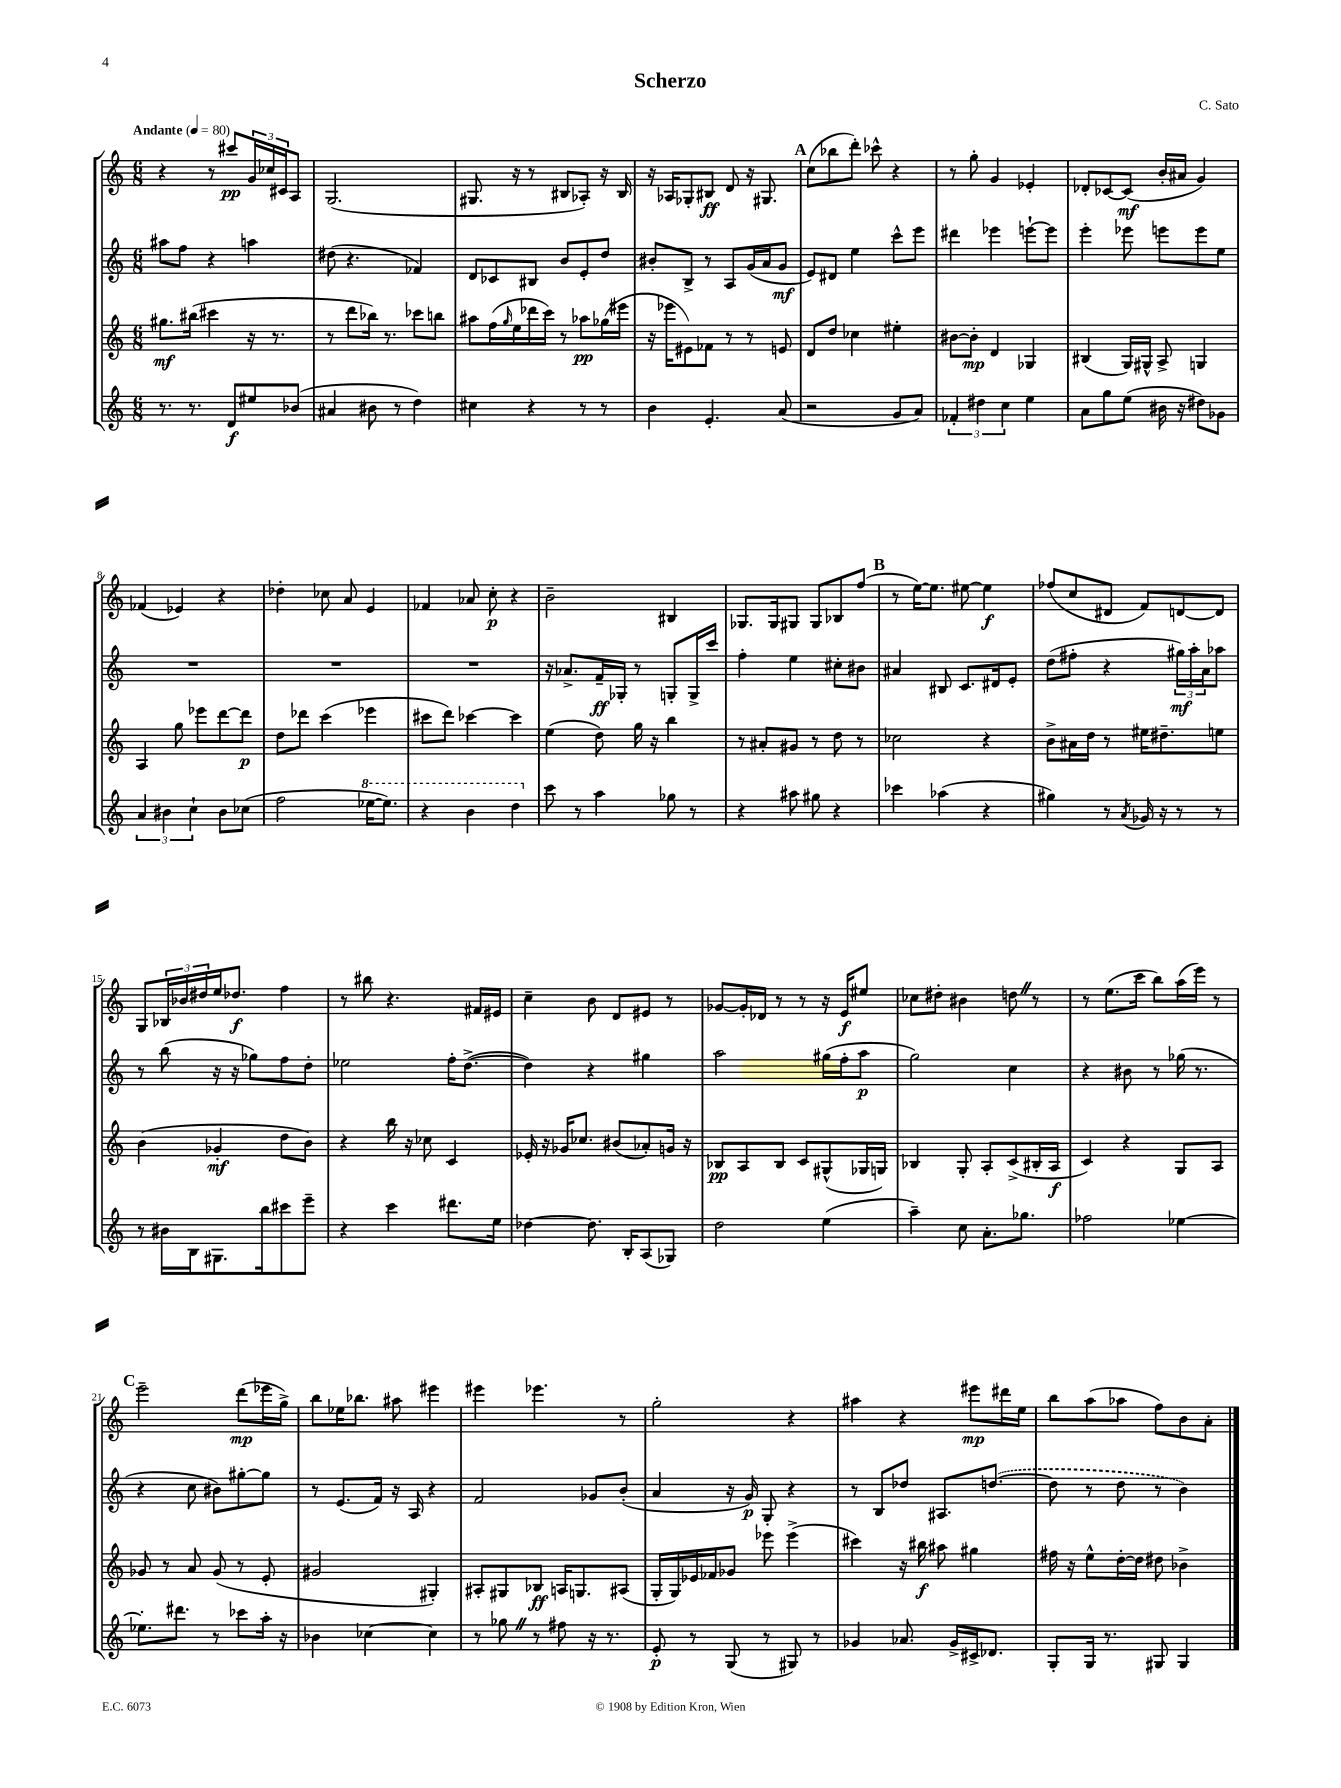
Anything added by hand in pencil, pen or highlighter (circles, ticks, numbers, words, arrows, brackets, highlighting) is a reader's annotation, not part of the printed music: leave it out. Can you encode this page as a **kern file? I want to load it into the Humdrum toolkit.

**kern	**kern	**kern	**kern
*staff4	*staff3	*staff2	*staff1
*clefG2	*clefG2	*clefG2	*clefG2
*k[]	*k[]	*k[]	*k[]
*M6/8	*M6/8	*M6/8	*M6/8
*MM80	*MM80	*MM80	*MM80
8.r	8.gg#	8aa#	4r
.	.	8ff	.
8.r	(16bb#	.	.
.	4ccc#	4r	8r
8d	.	.	8ccc#
8ee#	16r	4aa	24g
.	.	.	24cc-
.	8.r	.	.
.	.	.	24c#
(8b-	.	.	8A
=	=	=	=
4a#	8r	(8dd#	(2.G
.	8ddd	4.r	.
8b#	16bb-)	.	.
.	8.r	.	.
8r	.	.	.
4dd)	8ccc-	4f-)	.
.	8bb	.	.
=	=	=	=
4cc#	8aa#	8d	8.G#
.	(16ff	8c-	.
.	16qqgg	.	.
.	16ee	.	16r
4r	16ddd-	8B#	8r
.	16ccc)	.	.
.	8r	8b	8B#
8r	8aa-	8e'	8A-')
8r	(16gg-	8dd	16r
.	16eee#	.	16B#
=	=	=	=
4b	16r	8b#'	16r
.	16eee-	.	16A-
.	8e#)	8B^	8G-'
4.e'	8f-	8r	8B#
.	8r	8A	8d
.	8r	(16g	16r
.	.	16a	8.G#
(8a	8e	8g	.
=	=	=	=
2r	8d	8e)	(8cc
.	8dd	8d#	8bb-
.	4cc-	4ee	8ddd')
.	.	.	8ccc-^^
8g	4ee#'	8ccc^^	4r
8a)	.	8eee	.
=	=	=	=
6f-'	[8b#	4ddd#	8r
.	8b#']	.	8gg'
6dd#	.	.	.
.	4d	4eee-	4g
6cc	.	.	.
4ee	4G-	[8eee`	4e-'
.	.	8eee]	.
=	=	=	=
8a	(4B#	4eee'	8d-'
8gg	.	.	[8c-
(8ee	16G)	8eee-	(8c-]
.	16G#^^	.	.
16b#	8A^	8eee	16b'
16r	.	.	16a#
8dd#)	4G	8eee	4g)
8g-	.	8ee	.
=	=	=	=
6a	4A	2.r	(4f-
6b#	.	.	.
.	8gg	.	4e-)
6cc`	.	.	.
.	8eee-	.	.
8b#	[8ddd	.	4r
(8cc-	8ddd]	.	.
=	=	=	=
2ff	8dd	2.r	4dd-'
.	8ddd-	.	.
.	(4ccc	.	8cc-
.	.	.	8a
[16eee-	4eee-	.	4e
8.eee-])	.	.	.
=	=	=	=
4r	8ccc#	2.r	4f-
.	8ddd)	.	.
4bb	[4ccc-	.	8a-
.	.	.	8cc'
4ddd	4ccc-]	.	4r
=	=	=	=
8ccc	(4ee	16r	2b~
.	.	8.a-^	.
8r	.	.	.
4aa	8dd)	16f~	.
.	.	16G-'	.
.	16gg	8r	.
.	16r	.	.
8gg-	4bb	8G'	4B#
8r	.	16G^	.
.	.	16ccc	.
=	=	=	=
4r	8r	4ff'	8.G-
.	8a#'	.	.
.	.	.	16G-
8aa#	8g#	4ee	8G#
8gg#	8r	.	8G#
4r	8dd	8cc#'	8B-
.	8r	8b#	(8ff
=	=	=	=
4ccc-	2cc-	4a#	8r
.	.	.	[16ee)
.	.	.	8.ee]
(4aa-	.	8B#	.
.	.	8.c	[8ee#
4r	4r	.	4ee#]
.	.	16d#	.
.	.	8e'	.
=	=	=	=
4gg#)	8b^	(8dd	(8ff-
.	16a#	8ff#'	8cc
.	16dd	.	.
8r	8r	4r	8d#
8qa	.	.	.
16g-	16ee#	.	8f)
16r	8.dd#~	.	.
8r	.	24gg#)	[8d
.	.	24aa'	.
.	.	24a	.
8r	8ee	8aa-	8d]
=	=	=	=
8r	(4b	8r	8G
16b#	.	(8bb	24B-
.	.	.	24b-
16B	.	.	.
.	.	.	24dd#
8.G#	4g-'	16r	16ee
.	.	16r	8.dd-
.	.	8gg-)	.
16bb	.	.	.
8ccc#	8dd	8ff	4ff
8eee~	8b)	8dd'	.
=	=	=	=
4r	4r	2ee-	8r
.	.	.	8bb#
4ccc	16bb	.	4.r
.	16r	.	.
.	8cc-	.	.
8.ddd#	4c	16ff'	.
.	.	([8.dd^	.
.	.	.	16f#
16ee	.	.	16e#
=	=	=	=
[4dd-	16e-'	4dd])	4cc~
.	16r	.	.
.	16g-	.	.
.	8.cc-	.	.
8.dd-]	.	4r	8b
.	(8b#	.	8d
16B'	.	.	.
(8A	8a-')	4gg#	8e#
8G-)	16g	.	8r
.	16r	.	.
=	=	=	=
2dd	8B-	2aa	[8g-
.	8A	.	16g-']
.	.	.	16d-
.	8B-	.	8r
.	8c	.	8r
(4ee	(8G#^^	(16gg#	16r
.	.	16ff'	16e
.	16G-	8aa	8ee#
.	16G)	.	.
=	=	=	=
4aa~)	4B-	2gg)	8cc-
.	.	.	8dd#'
8cc	8G'	.	4b#
8.a'	8A'	.	.
.	(8c^	4cc	8dd
8.gg-	.	.	.
.	16B#'	.	8r
.	16A	.	.
=	=	=	=
2ff-	4c)	4r	8r
.	.	.	(8.ee
.	4r	8b#	.
.	.	.	16ccc
.	.	8r	8bb)
[4ee-	8G	(16gg-	(16aa
.	.	8.r	16eee)
.	8A	.	8r
=	=	=	=
8.ee-']	8g-	4r	2eee~
.	8r	.	.
8.ddd#	.	.	.
.	8a	8cc	.
8r	(8g-	8b#)	.
8ccc-	8r	[8gg#'	(8ddd
16aa'	8e'	8gg#]	16eee-
16r	.	.	16gg^)
=	=	=	=
4b-	2g#	8r	8bb
.	.	(8.e	16ee-
.	.	.	8.bb-
[4cc-	.	.	.
.	.	16f)	.
.	.	16r	8aa#
.	.	16A	.
4cc-]	4G#')	4r	4eee#
=	=	=	=
8r	8A#'	2f	4eee#
8gg-	8G#	.	.
8r	8B-	.	4.eee-
8ff#	16A	.	.
.	8.G	.	.
16r	.	8g-	.
8.r	.	.	.
.	(8A#	(8b'	8r
=	=	=	=
8e'	16G'	4a	2gg'
.	16G)	.	.
8r	16e-	.	.
.	16f-	.	.
(8G	8g-	16r	.
.	.	16g)	.
8r	8eee-	8G'	.
8G#)	(4eee-^	4r	4r
8r	.	.	.
=	=	=	=
4g-	4ccc#)	8r	4aa#
.	.	8B	.
8.a-	16r	8dd-	4r
.	16bb#	.	.
.	8aa#	8.A#	.
16g-^	.	.	.
16c#^	4gg#	.	8eee#
8.d-	.	([8.dd	.
.	.	.	16ddd#
.	.	.	16ee
=	=	=	=
8G'	16ff#	8dd]	8bb
.	16r	.	.
16G	8ee^^	8r	(8aa
8.r	.	.	.
.	[16dd'	8dd	8aa-
.	16dd]	.	.
8G#	8dd#	8r	8ff)
4G#	4b-^	4b)	8b
.	.	.	8a'
==	==	==	==
*-	*-	*-	*-
